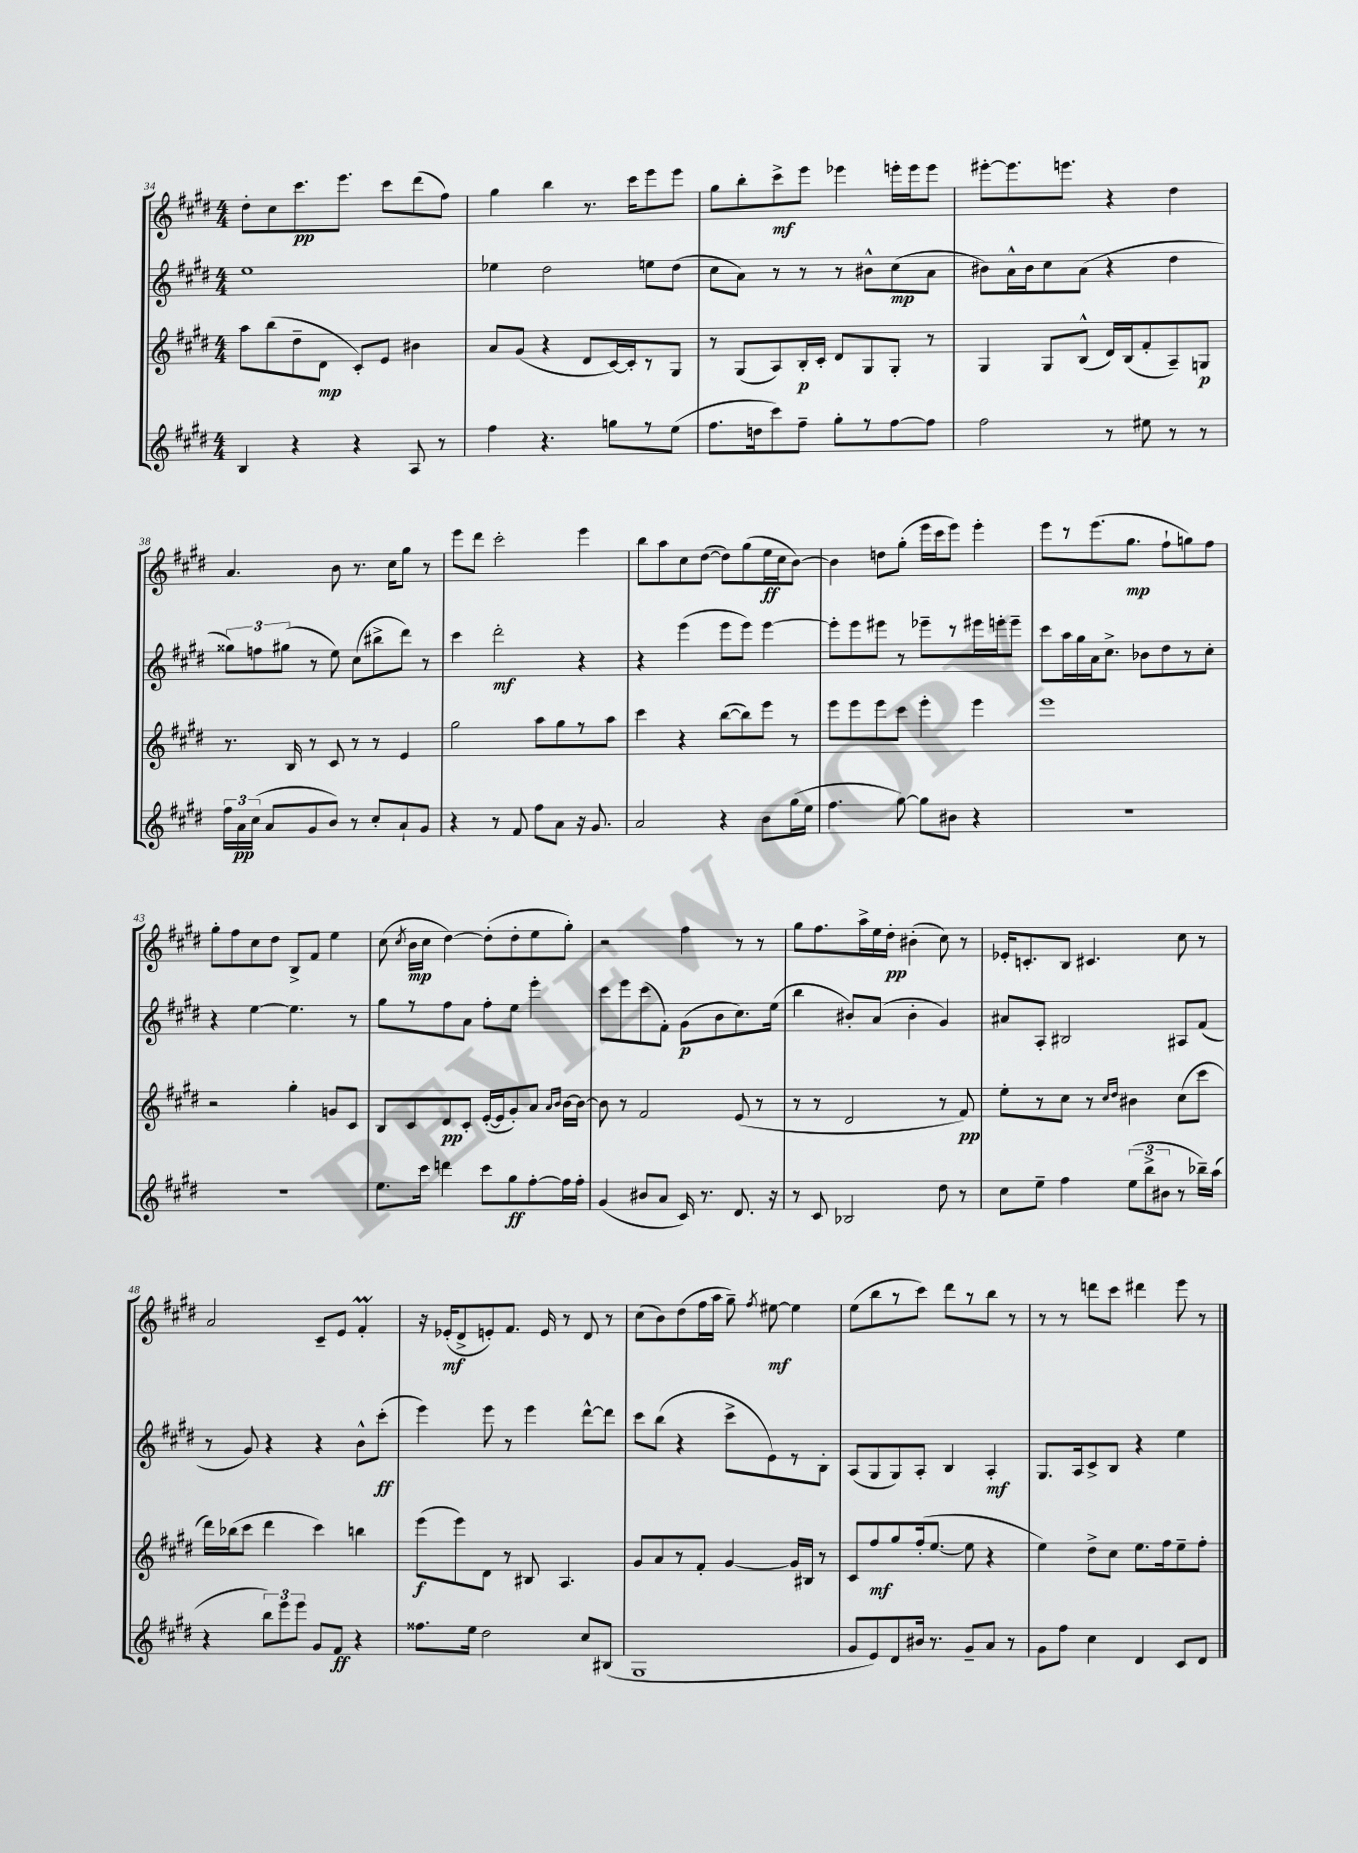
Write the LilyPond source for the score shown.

<<
\new StaffGroup <<
\new Staff = "s0" {
    \clef treble \key e \major \numericTimeSignature \time 4/4
    \autoBeamOff dis''8[-. cis''8 cis'''8.\pp e'''8.] cis'''8[ dis'''8( fis''8]) |
    gis''4 b''4 r8. cis'''16[ e'''8 e'''8] |
    gis''8[ b''8-. cis'''8->\mf e'''8] ees'''4 e'''16[-. e'''16 e'''8] |
    eis'''8[~-. eis'''8. e'''8.] r4 dis''4 |
    a'4. b'8 r8. cis''16[ gis''8] r8 |
    e'''8[ dis'''8] cis'''2-. e'''4 |
    b''8[ a''8 cis''8 dis''8]~( dis''8[) gis''8( e''16\ff cis''16 b'8]~) |
    b'4 d''8[ gis''8]-.( e'''16[ cis'''16 e'''8]) e'''4-. |
    e'''8[ r8 e'''8.( gis''8.]\mp fis''8[-! g''8) fis''8] |
    gis''8[-. fis''8 cis''8 dis''8] b8[-> fis'8] e''4 |
    cis''8( \acciaccatura { cis''8 } b'16[\mp cis''16] dis''4~) dis''8[-.( dis''8-. e''8 gis''8]-.) |
    r2 fis''4 r8 r8 |
    gis''8[ fis''8. a''16-> e''16 dis''16]-.\pp bis'4-.( cis''8) r8 |
    ees'16[-. c'8.-. b8] cis'4. cis''8 r8 |
    a'2 cis'8[-- e'8] fis'4-.\prall |
    r16 ees'16[-.\mf( dis'8-> e'8-.) fis'8.] e'16 r8 dis'8 r8 |
    cis''8[( b'8) dis''8( fis''16 a''16] gis''8--) \acciaccatura { fis''8 } eis''8~\mf eis''4 |
    e''8[( b''8 r8 cis'''8]) dis'''8[ r8 b''8] r8 |
    r8 r8 d'''8[ cis'''8] dis'''4 e'''8 r8 \bar "|." |
}
\new Staff = "s1" {
    \clef treble \key e \major \numericTimeSignature \time 4/4
    \autoBeamOff e''1 |
    ees''4 dis''2 e''8[ dis''8]( |
    cis''8[ a'8]) r8 r8 r8 bis'8[-^ cis''8\mp( a'8] |
    bis'8[) a'16-^ bis'16 cis''8 a'8]( r4 dis''4 |
    \tuplet 3/2 { gisis''8[) f''8 gis''8]( } r8 e''8) cis''8[( bis''8-> dis'''8]) r8 |
    cis'''4 dis'''2-.\mf r4 |
    r4 e'''4( e'''8[ e'''8]) e'''4~ |
    e'''8[-. e'''8 eis'''8] r8 ees'''8[-- r8 eis'''16 e'''16-. e'''8]-- |
    cis'''8[ a''16 gis''16 a'16 cis''8.]-> bes'8[ dis''8 r8 cis''8]-. |
    r4 e''4~ e''4. r8 |
    gis''8[ r8 fis''8 a'8] fis''8[-. e''8] e'''4-. |
    cis'''8[ e'''8 cis'''8( fis'8]-.) gis'8[\p( b'8 cis''8.) e''16]( |
    b''4 bis'8[-.) a'8]( bis'4-. gis'4) |
    ais'8[ a8]-. bis2 ais8[ fis'8]( |
    r8 gis'8) r4 r4 b'8[-^ cis'''8]-.\ff( |
    e'''4) e'''8 r8 e'''4 dis'''8[~-^ dis'''8] |
    cis'''8[ b''8]( r4 cis'''8[-> e'8) r8 b8]-. |
    a8[( gis8 gis8) a8]-. b4 a4-.\mf |
    gis8.[ a16 cis'8-> b8] r4 e''4 \bar "|." |
}
\new Staff = "s2" {
    \clef treble \key e \major \numericTimeSignature \time 4/4
    \autoBeamOff a''8[ b''8( dis''8-- dis'8]\mp cis'8[-.) e'8] bis'4 |
    a'8[ gis'8]( r4 dis'8[ cis'16~) cis'16-. r8 gis8] |
    r8 gis8[( a8) b16-.\p cis'16]-. dis'8[ gis8 gis8]-. r8 |
    gis4 gis8[ b8]-^( dis'16[) b16( fis'8-. a8--) g8]\p |
    r8. b16 r8 cis'8 r8 r8 e'4 |
    gis''2 a''8[ gis''8 r8 a''8] |
    cis'''4 r4 b''8[~( b''8) e'''8] r8 |
    e'''8[ e'''8 e'''8 cis'''8] e'''4-. e'''4 |
    e'''1 |
    r2 gis''4-. g'8[ cis'8] |
    b8[ cis'8 dis'8\pp cis'8]-. e'16[~-.( e'16 gis'8-.) a'8] \grace { a'16[ b'16] } b'16[~ b'16]~ |
    b'8 r8 fis'2 e'8( r8 |
    r8 r8 dis'2 r8 fis'8\pp) |
    e''8[-. r8 cis''8] r8 \grace { cis''16[ dis''16] } bis'4 cis''8[( cis'''8] |
    dis'''16[) bes''16( cis'''8] dis'''4 cis'''4) b''4 |
    e'''8[\f( e'''8) dis'8] r8 bis8 a4. |
    gis'8[ a'8 r8 fis'8]-. gis'4~ gis'16[ bis16] r8 |
    cis'8[ fis''8\mf gis''8 fis''16-.( e''8.]~ e''8 r4 |
    e''4) dis''8[-> cis''8] e''8.[ fis''16 e''8-- fis''8]-. \bar "|." |
}
\new Staff = "s3" {
    \clef treble \key e \major \numericTimeSignature \time 4/4
    \autoBeamOff b4 r4 r4 a8 r8 |
    fis''4 r4. g''8[ r8 e''8]( |
    fis''8.[ d''16 cis'''8) fis''8]-- gis''8[-. r8 fis''8~ fis''8] |
    fis''2 r8 eis''8 r8 r8 |
    \tuplet 3/2 { fis''16[ a'16\pp cis''16]( } a'8[ gis'8 b'8]) r8 cis''8[-. a'8-! gis'8] |
    r4 r8 fis'8 fis''8[ a'8] r16 gis'8. |
    a'2 r4 b'8[ gis''16( e''16] |
    fis''4. gis''8~) gis''8[ bis'8] r4 |
    R1 |
    R1 |
    e''8.[ cis'''16] d'''4 cis'''8[ gis''8\ff fis''8~-. fis''16 fis''16]-. |
    gis'4( bis'8[ a'8] cis'16) r8. dis'8. r16 |
    r8 cis'8 bes2 dis''8 r8 |
    cis''8[ e''8]-- fis''4 \tuplet 3/2 { e''8[( b''8-> bis'8] } r8 bes''16[--) a''16]( |
    r4 \tuplet 3/2 { b''8[) e'''8 e'''8] } gis'8[ fis'8]\ff r4 |
    fisis''8.[ e''16] dis''2 cis''8[ bis8]( |
    gis1 |
    gis'8[ e'8) dis'8 bis'16] r8. gis'8[-- a'8] r8 |
    gis'8[ fis''8] cis''4 dis'4 cis'8[ dis'8] \bar "|." |
}
>>
>>
\layout { \context { \Score currentBarNumber = #34 } }
